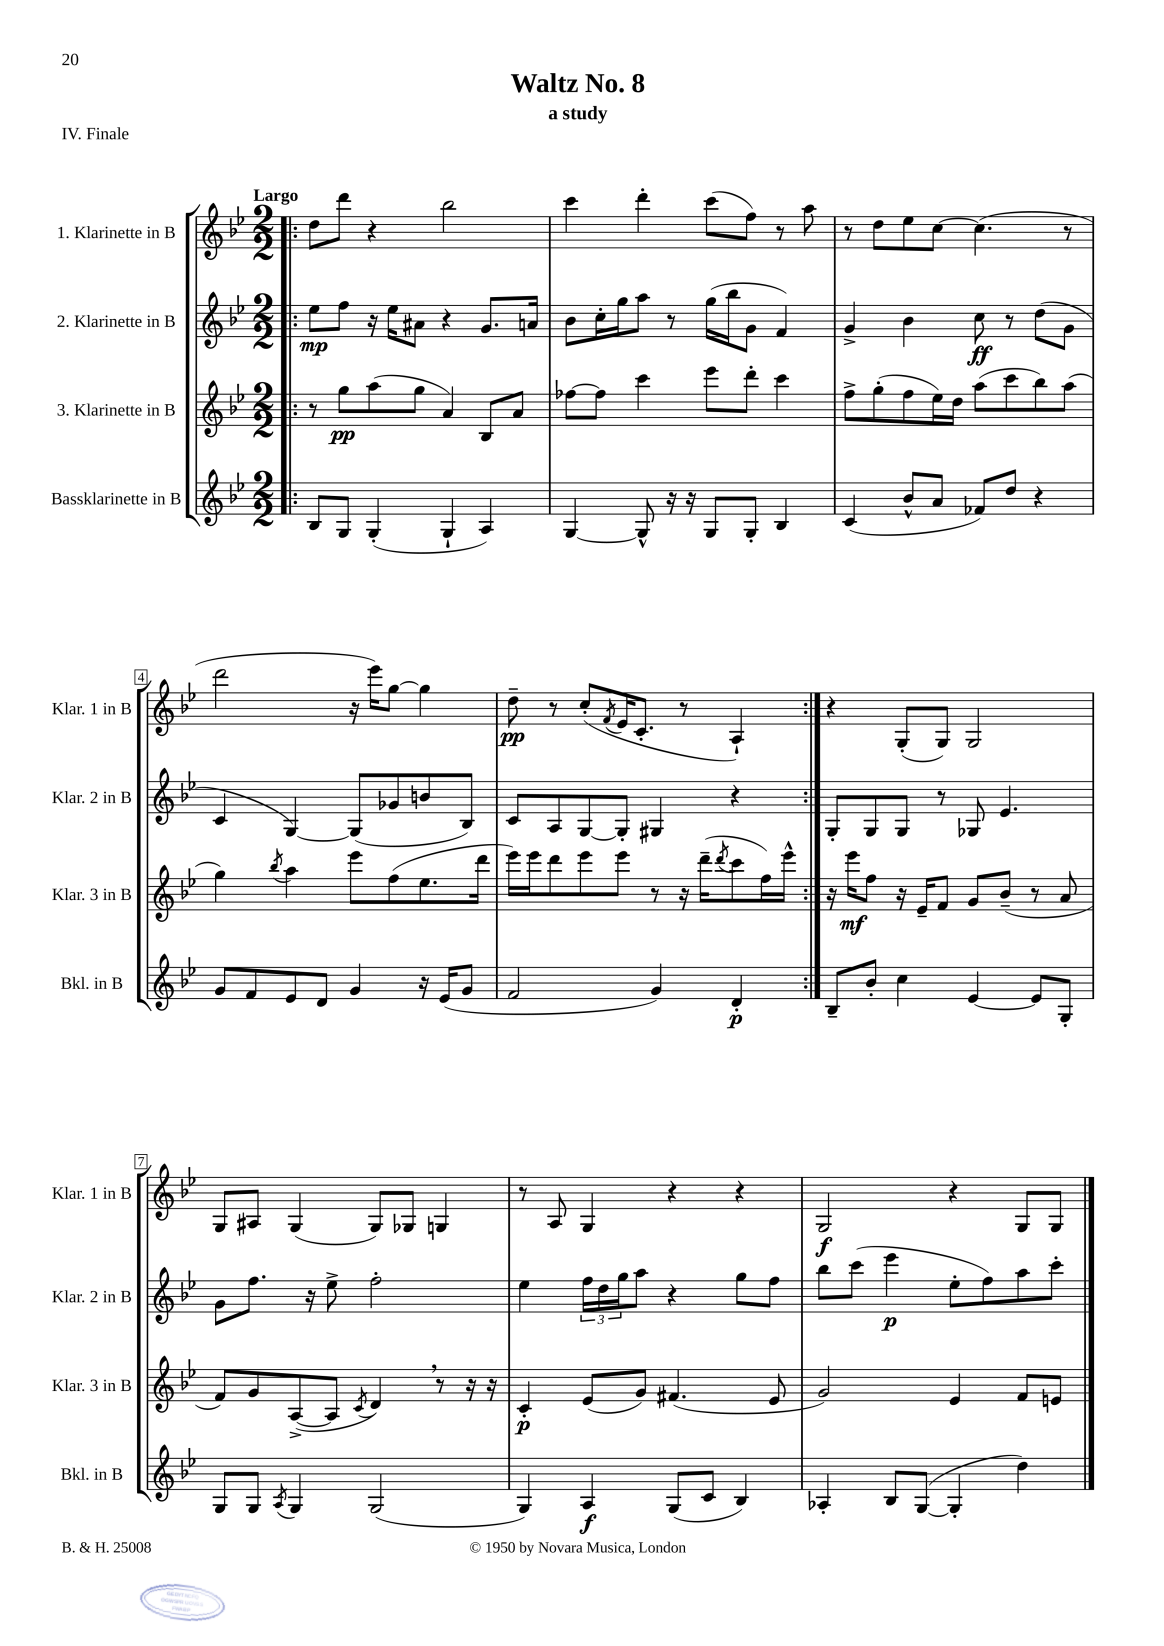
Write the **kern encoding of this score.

**kern	**kern	**kern	**kern
*staff4	*staff3	*staff2	*staff1
*clefG2	*clefG2	*clefG2	*clefG2
*k[b-e-]	*k[b-e-]	*k[b-e-]	*k[b-e-]
*M2/2	*M2/2	*M2/2	*M2/2
=!|:	=!|:	=!|:	=!|:
8B-/L	8r	8ee-\L	8dd\L
8G/J	8gg\L	8ff\J	8ddd\J
(4G'/	(8aa\	16r	4r
.	.	16ee-\LK	.
.	8gg\J	8a#\J	.
4G`/	4a/)	4r	2bb-\
4A/)	8B-/L	8.g/L	.
.	8a/J	.	.
.	.	16a/Jk	.
=	=	=	=
[4G/	[8ff-\L	8b-\L	4ccc\
.	8ff-\]J	16cc'\L	.
.	.	16gg\J	.
8G^^/]	4ccc\	8aa\J	4ddd'\
16r	.	8r	.
16r	.	.	.
8G/L	8eee-\L	(16gg\LL	(8ccc\L
.	.	16bb-\J	.
8G'/J	8ddd'\J	8g\J	8ff\J)
4B-/	4ccc\	4f/)	8r
.	.	.	8aa\
=	=	=	=
(4c/	8ff^\L	4g^/	8r
.	(8gg'\	.	8dd\L
8b-^^/L	8ff\	4b-\	8ee-\
8a/J	16ee-\L)	.	[8cc\J
.	16dd\JJ	.	.
8f-/L)	(8aa\L	8cc\	(4.cc\]
8dd/J	8ccc\	8r	.
4r	8bb-\)	(8dd\L	.
.	(8aa\J	8g\J	8r
=	=	=	=
8g/L	4gg\)	4c/	2ddd\
8f/	.	.	.
.	8qbb-/	.	.
8e-/	4aa\	[4G/)	.
8d/J	.	.	.
4g/	8eee-\L	(8G/]L	16r
.	.	.	16eee-\LK)
.	(8ff\	8g-/	[8gg\J
16r	8.ee-\	8b/	4gg\]
(16e-/LK	.	.	.
8g/J	.	8B-/J)	.
.	16ddd\Jk	.	.
=	=	=	=
2f/	16eee-\LL)	8c/L	8dd~\
.	16eee-\J	.	.
.	8ddd\	8A/	8r
.	8eee-\	[8G/	(8cc'/L
.	.	.	8qf/
.	8eee-\J	8G'/]J	16e-/K
.	.	.	8.c'/J
4g/)	8r	4G#/	.
.	16r	.	8r
.	(16ddd~\LK	.	.
.	8qddd/	.	.
4d'/	8ccc\	4r	4A`/)
.	16ff\L)	.	.
.	16eee-^^\JJ	.	.
=:|!	=:|!	=:|!	=:|!
8B-~/L	16r	8G'/L	4r
.	16eee-\LK	.	.
8b-'/J	8ff\J	8G/	.
4cc\	16r	8G/J	(8G'/L
.	16e-~/LK	.	.
.	8f/J	8r	8G/J)
[4e-/	8g/L	8G-/	2G/
.	(8b-~/J	4.e-/	.
8e-/]L	8r	.	.
8G'/J	8a/	.	.
=	=	=	=
8G/L	8f/L)	8g\L	8G/L
8G/J	8g/	8.ff\J	8A#/J
8qA/	.	.	.
4G/	([8A^/	.	(4G/
.	.	16r	.
.	8A/]J	8ee-^\	.
.	8qc/	.	.
(2G/	4d/)	2ff'\	8G/L)
.	.	.	8G-/J
.	8r	.	4G/
.	16r	.	.
.	16r	.	.
=	=	=	=
4G/)	4c'/	4ee-\	8r
.	.	.	8A/
4A/	(8e-/L	24ff\LL	4G/
.	.	24dd\	.
.	.	24gg\J	.
.	8g/J)	8aa\J	.
(8G/L	(4.f#/	4r	4r
8c/J	.	.	.
4B-/)	.	8gg\L	4r
.	8e-/	8ff\J	.
=	=	=	=
4A-'/	2g/)	8bb-\L	2G/
.	.	(8ccc\J	.
8B-/L	.	4eee-\	.
([8G/J	.	.	.
4G'/]	4e-/	8ee-'\L	4r
.	.	8ff\)	.
4dd\)	8f/L	8aa\	8G/L
.	8e/J	8ccc'\J	8G/J
==	==	==	==
*-	*-	*-	*-
